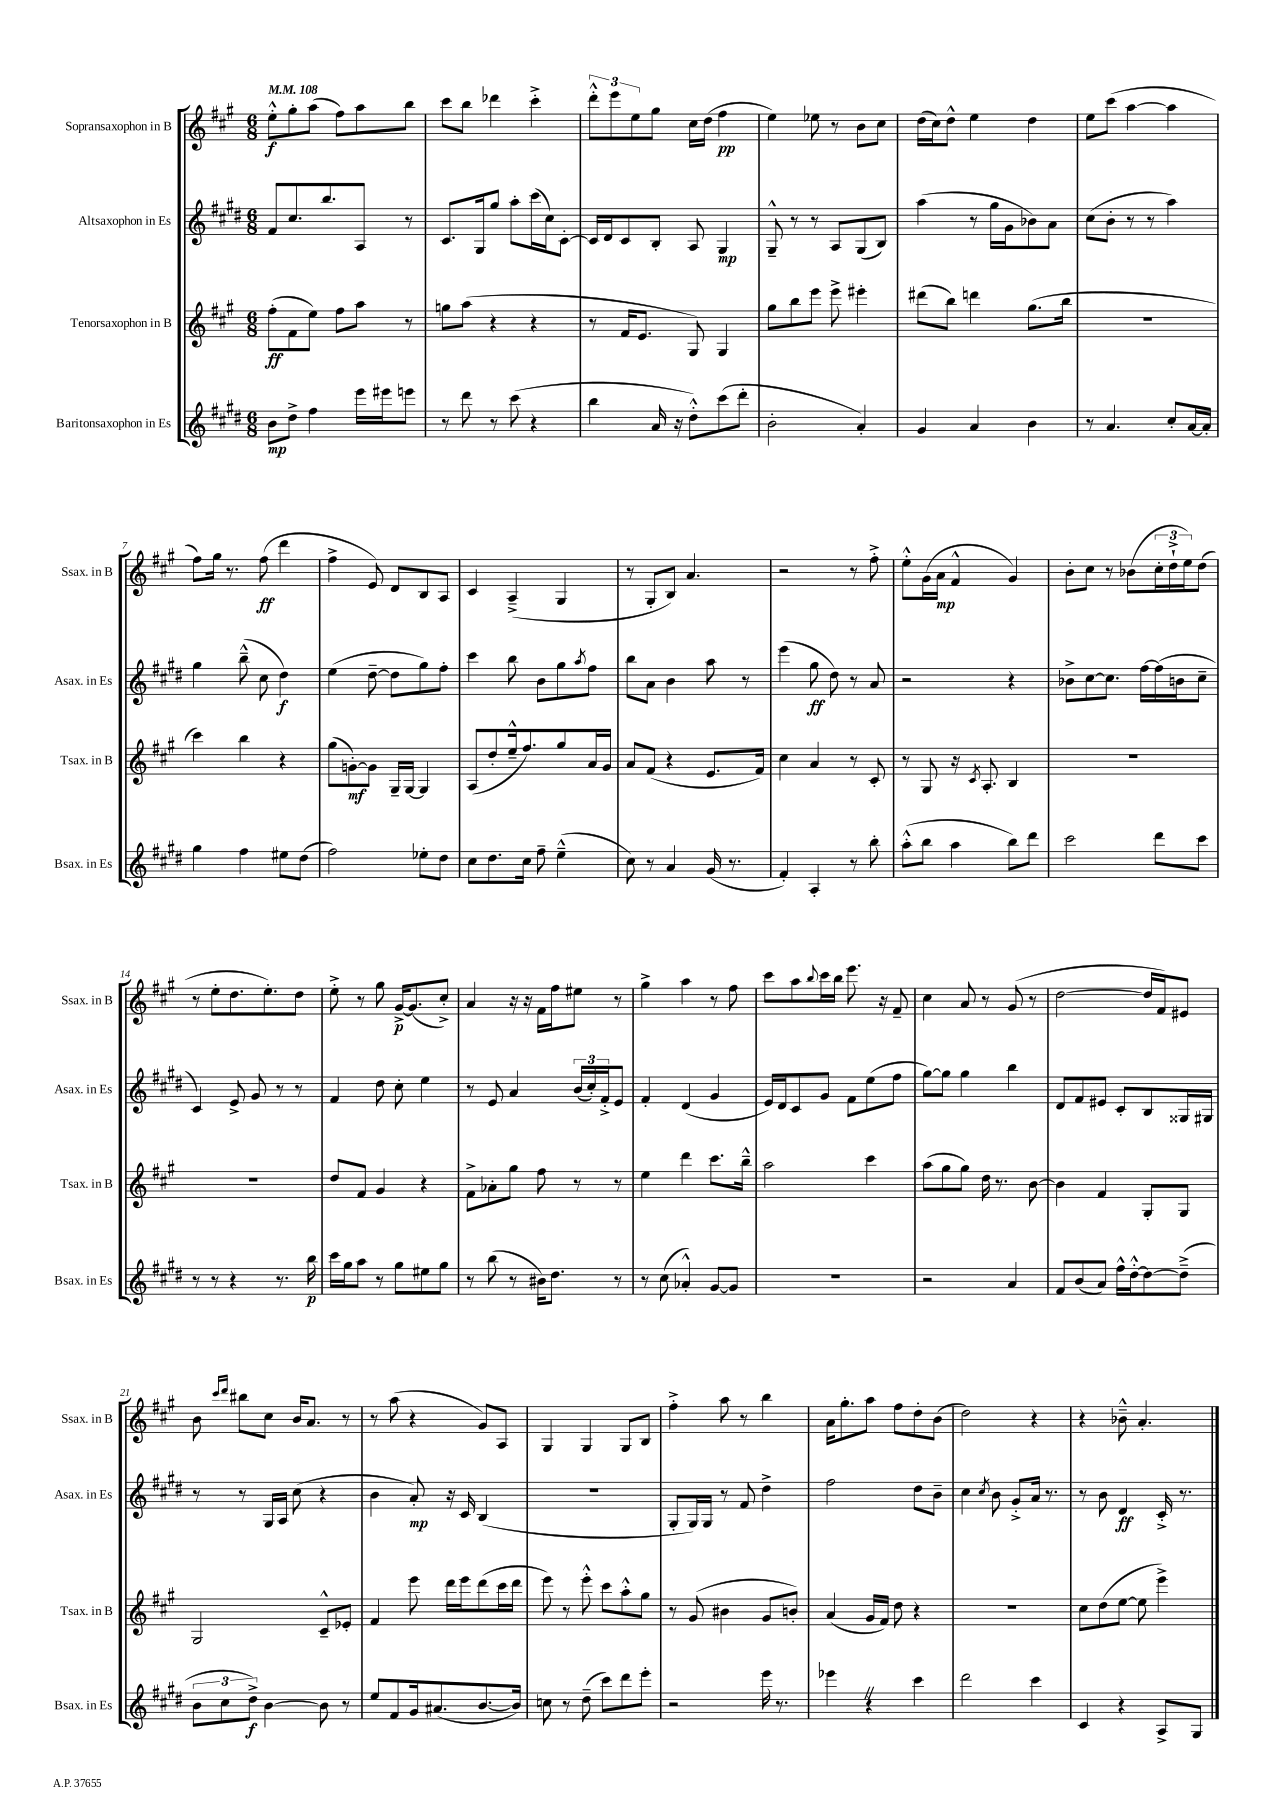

**kern	**kern	**kern	**kern
*staff4	*staff3	*staff2	*staff1
*clefG2	*clefG2	*clefG2	*clefG2
*k[f#c#g#d#]	*k[f#c#g#]	*k[f#c#g#d#]	*k[f#c#g#]
*M6/8	*M6/8	*M6/8	*M6/8
*MM108	*MM108	*MM108	*MM108
8b	(8ff#'	8f#	8ee'^^
8dd#^	8f#	8.cc#	8gg#'
4ff#	8ee)	.	(8aa
.	.	8.bb	.
.	8ff#	.	8ff#)
16eee	8aa	8A	8aa
16eee#	.	.	.
8eee	8r	8r	8bb
=	=	=	=
8r	8gg	8.c#	8ccc#
8ddd#	(8aa	.	8bb
.	.	16G#	.
8r	4r	8gg#	4ddd-
(8ccc#	.	8aa'	.
4r	4r	(16ccc#	4ccc#'^
.	.	16cc#)	.
.	.	[8c#'	.
=	=	=	=
4bb	8r	16c#]	12ddd'^^
.	.	16d#	.
.	.	.	12eee
.	16f#	8c#	.
.	.	.	12ee
.	8.e	.	.
16a	.	8B'	8gg#
16r	.	.	.
8dd#'^^)	8G#)	8A	16cc#
.	.	.	(16dd
(8ccc#	4G#	4G#	4ff#
8ddd#'	.	.	.
=	=	=	=
2b'	8gg#	8G#~^^	4ee)
.	8bb	8r	.
.	8eee	8r	8ee-
.	8eee^	8A	8r
4a')	4eee#'	(8G#	8b
.	.	8B)	8cc#
=	=	=	=
4g#	(8ddd#	(4aa	(16dd
.	.	.	16cc#)
.	8bb)	.	8dd^^
4a	4ddd	8r	4ee
.	.	16gg#	.
.	.	16g#	.
4b	(8.gg#	8b-)	4dd
.	.	8a	.
.	16bb	.	.
=	=	=	=
8r	2.r	(8cc#	8ee
4.a	.	8b'	(8ccc#
.	.	8r	[4aa
.	.	8r	.
8cc#'	.	4aa)	4aa]
[16a	.	.	.
16a']	.	.	.
=	=	=	=
4gg#	4ccc#)	4gg#	8ff#)
.	.	.	16gg#
.	.	.	8.r
4ff#	4bb	(8bb~^^	.
.	.	8cc#	(8ff#
8ee#	4r	4dd#)	4ddd
(8dd#	.	.	.
=	=	=	=
2ff#)	(8gg#	(4ee	4ff#^
.	[8g')	.	.
.	8g]	[8dd#~	8e)
.	16G#~	8dd#]	8d
.	[16G#	.	.
8ee-'	4G#]	8gg#)	8B
8dd#	.	8ff#'	8A
=	=	=	=
8cc#	(8A	4ccc#	4c#
8.dd#	8dd'	.	.
.	16ee~^^	8bb	(4A~^
16cc#	8.ff#)	.	.
8ff#~	.	8b	.
(4ee~^^	8gg#	8gg#	4G#
.	.	8qaa	.
.	16a	8ff#	.
.	16g#	.	.
=	=	=	=
8cc#)	8a	8bb	8r
8r	(8f#	8a	8G#'
4a	4r	4b	8B)
.	.	.	4.a
(16g#	8.e	8aa	.
8.r	.	.	.
.	.	8r	.
.	16f#)	.	.
=	=	=	=
4f#')	4cc#	(4eee	2r
4A'	4a	8gg#	.
.	.	8dd#)	.
8r	8r	8r	8r
8bb'	8c#'	8a	8ff#'^
=	=	=	=
(8aa'^^	8r	2r	8ee'^^
8bb	8G#	.	(16g#
.	.	.	16a
4aa	16r	.	4f#^^
.	8qc#	.	.
.	8.A'	.	.
8bb)	4B	4r	4g#)
8ddd#	.	.	.
=	=	=	=
2ccc#	2.r	8b-^	8b'
.	.	[8cc#	8cc#
.	.	8.cc#]	8r
.	.	.	(8b-
.	.	[16ff#	.
8ddd#	.	(16ff#]	24cc#'
.	.	.	24dd`^
.	.	16b	.
.	.	.	24ee)
8ccc#	.	8cc#~	(8dd
=	=	=	=
8r	2.r	4c#)	8r
8r	.	.	8ee'
4r	.	8e^	8.dd
.	.	8g#	.
.	.	.	8.ee')
8.r	.	8r	.
.	.	8r	8dd
16bb	.	.	.
=	=	=	=
16ccc#	8dd	4f#	8ee'^
16gg#	.	.	.
8aa	8f#	.	8r
8r	4g#	8dd#	8gg#
8gg#	.	8cc#'	[16g#^
.	.	.	(8.g#]
8ee#	4r	4ee	.
8gg#	.	.	8cc#'^)
=	=	=	=
8r	8f#^	8r	4a
(8bb	8a-'	8e	.
8r	8gg#	4a	16r
.	.	.	16r
16b#)	8ff#	.	16f#
8.dd#	.	.	16ff#
.	8r	(24b	8ee#
.	.	24cc#')	.
.	.	24f#'^	.
8r	8r	8e	8r
=	=	=	=
8r	4ee	4f#'	4gg#^
(8cc#	.	.	.
4a-'^^)	4ddd	(4d#	4aa
[8g#	8.ccc#	4g#	8r
8g#]	.	.	8ff#
.	16bb~^^	.	.
=	=	=	=
2.r	2aa	16e)	8ccc#
.	.	16d#	.
.	.	8c#	8aa
.	.	.	8qqbb
.	.	8g#	16ccc#
.	.	.	16bb
.	.	8f#	8.eee
.	4ccc#	(8ee	.
.	.	.	16r
.	.	8ff#	8f#~
=	=	=	=
2r	(8aa	[8gg#)	4cc#
.	8gg#	8gg#]	.
.	8gg#)	4gg#	8a
.	16dd	.	8r
.	8.r	.	.
4a	.	4bb	(8g#
.	[8b	.	8r
=	=	=	=
8f#	4b]	8d#	[2dd
(8b	.	8f#	.
8a)	4f#	8e#	.
16ff#^^	.	8c#'	.
[16dd#'^^	.	.	.
8dd#_	8G#'	8B	16dd]
.	.	.	16f#)
(8dd#~^]	8G#	16G##	8e#
.	.	16G#	.
=	=	=	=
12b	2G#	8r	8b
12cc#	.	.	.
.	.	.	16qqccc#
.	.	.	16qqddd
.	.	8r	8bb#
12dd#^)	.	.	.
[4b	.	16G#	8cc#
.	.	16A	.
.	.	(8cc#	16b
.	.	.	8.a
8b]	8c#~^^	4r	.
8r	8e-'	.	8r
=	=	=	=
8ee	4f#	4b	8r
8f#	.	.	(8aa
16g#	8eee	8a')	4r
(8.a#	.	.	.
.	16ddd	16r	.
.	16eee	16c#	.
[8.b	(8ddd	(4B	8g#)
.	16ccc#	.	8A
16b])	16ddd	.	.
=	=	=	=
8cc	8eee)	2.r	4G#
8r	8r	.	.
(8dd#~	8eee'^^	.	4G#
8ccc#)	8ccc#	.	.
8ddd#	8aa'^^	.	8G#
8eee'	8gg#	.	8B
=	=	=	=
2r	8r	8G#'	4ff#'^
.	(8g#	16G#)	.
.	.	16G#	.
.	4b#	8r	8aa
.	.	8f#	8r
16eee	8g#	4dd#^	4bb
8.r	.	.	.
.	8b')	.	.
=	=	=	=
4eee-	(4a	2ff#	16a
.	.	.	8.gg#'
4r	16g#	.	8aa
.	16f#)	.	.
.	8dd	.	8ff#
4ccc#	4r	8dd#	8dd'
.	.	8b~	(8b
=	=	=	=
2ddd#	2.r	4cc#	2dd)
.	.	8qcc#	.
.	.	8b	.
.	.	8g#'^	.
4ccc#	.	16a	4r
.	.	8.r	.
=	=	=	=
4c#	8cc#	8r	4r
.	(8dd	8b	.
4r	[8ee	4d#	8b-~^^
.	8ee]	.	4.a'
8A^	4eee^)	16c#'^	.
.	.	8.r	.
8G#	.	.	.
==	==	==	==
*-	*-	*-	*-
